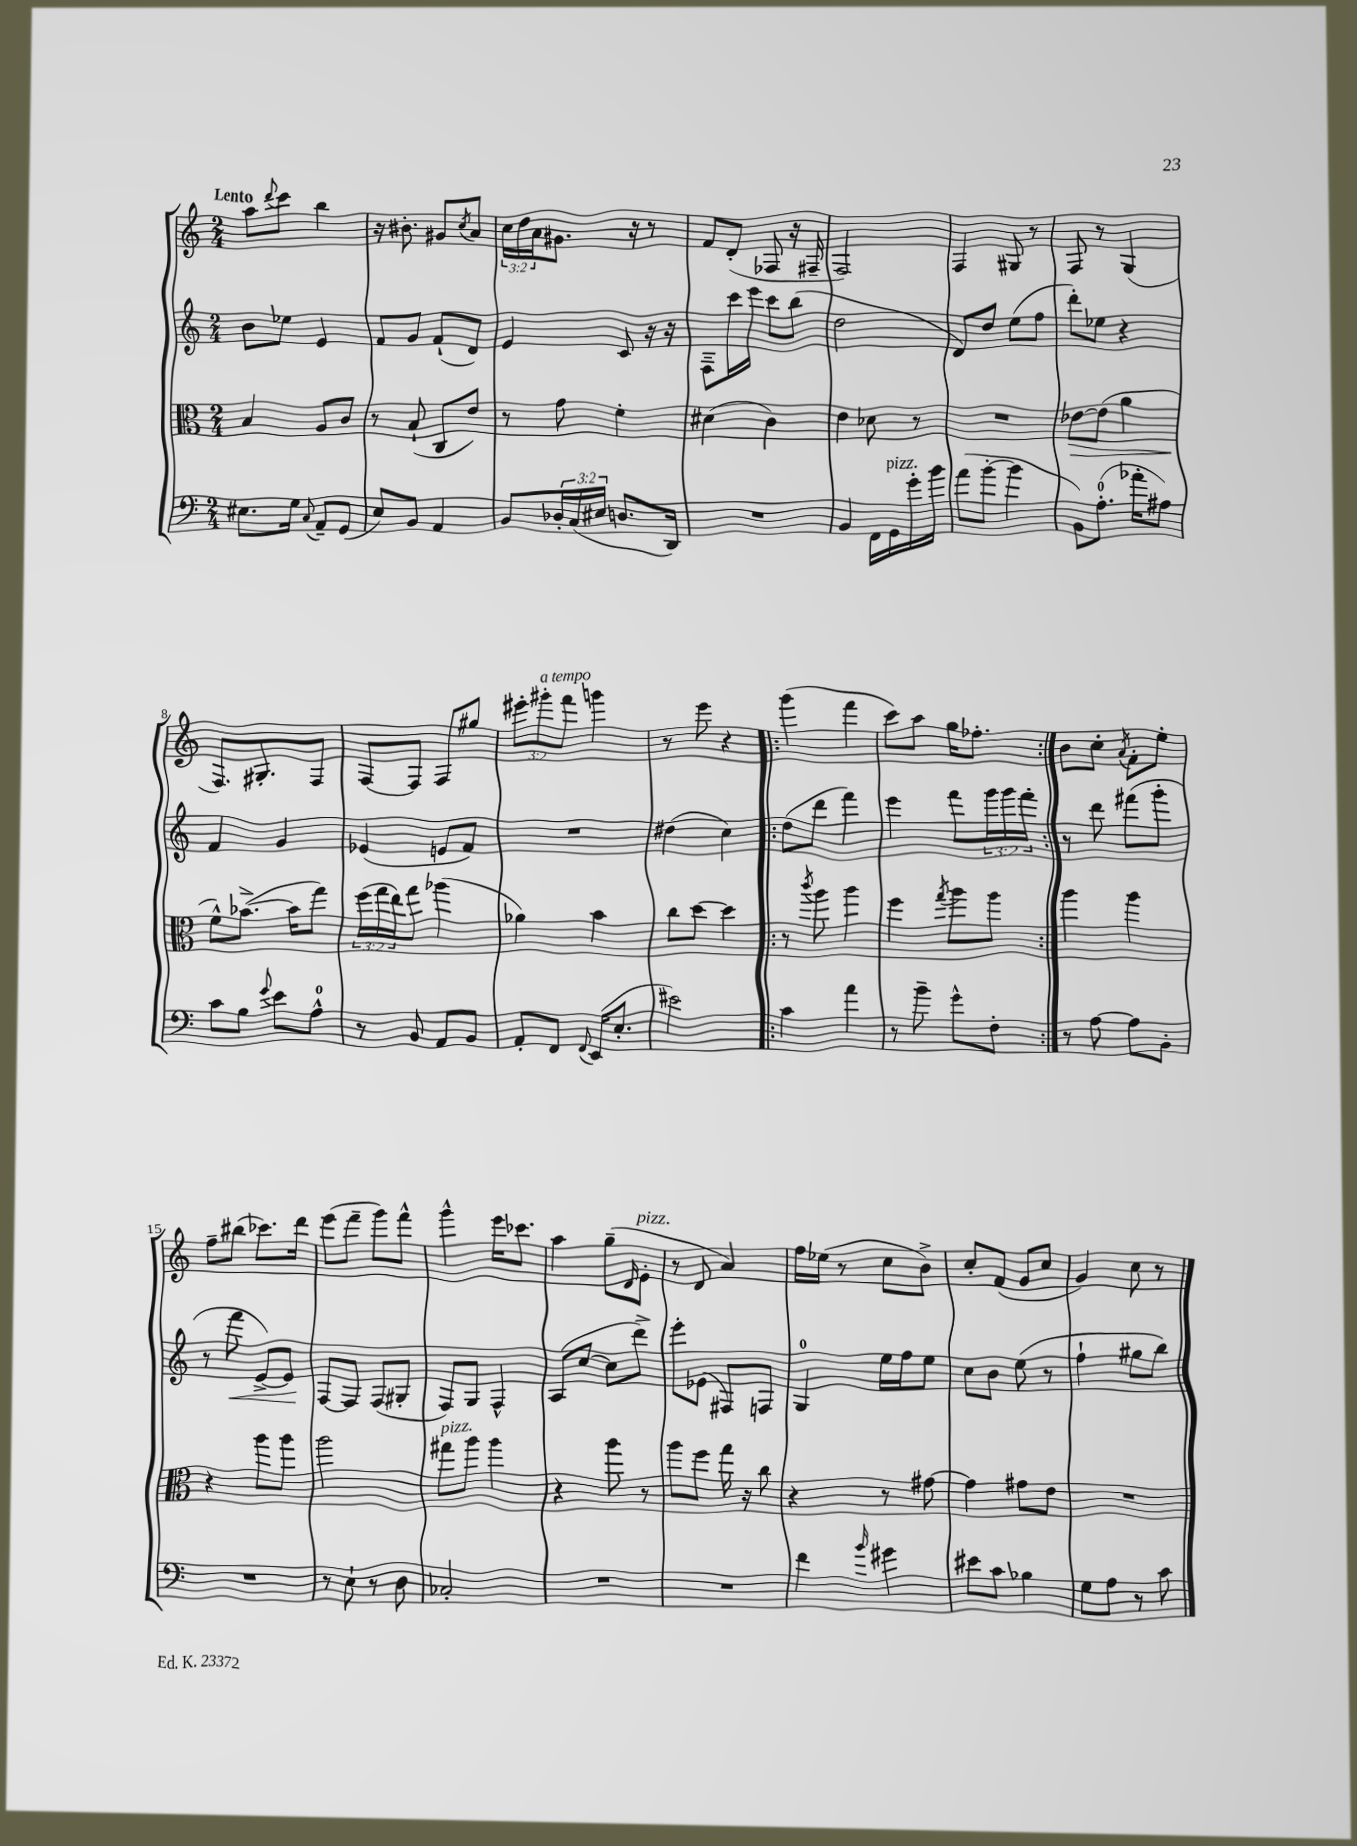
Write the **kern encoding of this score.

**kern	**kern	**kern	**kern
*staff4	*staff3	*staff2	*staff1
*clefF4	*clefC3	*clefG2	*clefG2
*k[]	*k[]	*k[]	*k[]
*M2/4	*M2/4	*M2/4	*M2/4
8.E#	4B	8b	8aa
.	.	.	8qqddd
.	.	8ee-	8ccc
16G	.	.	.
8qqC	.	.	.
8AA~	8A	4e	4bb
(8GG	8c	.	.
=	=	=	=
8E)	8r	8f	16r
.	.	.	8.b#'
8BB	(8B`	8g	.
4AA	8C	(8f`	8g#
.	.	.	8qcc
.	8e)	8d)	8a
=	=	=	=
8BB	8r	4e	24cc
.	.	.	24dd
.	.	.	24a
24D-'	8g	.	8.g#
(24C	.	.	.
24E#	.	.	.
8.D	4f'	8c	.
.	.	.	16r
.	.	16r	8r
16DD)	.	16r	.
=	=	=	=
2r	(4d#	8F~	8f
.	.	16ccc	(8d'
.	.	16eee	.
.	4c)	8ccc	8F-
.	.	(8bb	16r
.	.	.	16F#~
=	=	=	=
4BB	4e	2dd	2F)
16FF	8d-	.	.
16GG	.	.	.
16g'	8r	.	.
16b	.	.	.
=	=	=	=
(8a	2r	8d)	4F
[8b'	.	8dd	.
4b]	.	(8ee	8G#
.	.	8ff	8r
=	=	=	=
8BB)	[8e-	8ddd')	8F
(8.A'	(8e-]	8ee-	8r
.	4a	4r	(4G
16a-'	.	.	.
8A#)	.	.	.
=	=	=	=
8c	8f^^)	4f	8.F)
8B	([8.b-^	.	.
.	.	.	8.G#'
8qqg	.	.	.
8e	.	4g	.
.	16b-]	.	.
8A^^	8gg)	.	8F
=	=	=	=
8r	(24ff	(4e-	[8F
.	24gg	.	.
.	24ee)	.	.
8BB	8gg	.	8F]
8AA	(4aa-	8e	8F
8BB	.	8f)	8gg#
=	=	=	=
8AA'	4a-)	2r	12eee#'
.	.	.	12ggg#'
8FF	.	.	.
.	.	.	12fff
8qqFF	.	.	.
(16EE	4b	.	4ggg
8.E'	.	.	.
=	=	=	=
2e#)	8cc	(4dd#	8r
.	[8dd	.	8eee
.	4dd]	4cc)	4r
=!|:	=!|:	=!|:	=!|:
4c	8r	(8dd	(4ggg
.	8qccc	.	.
.	8aa	8ddd	.
4a	4aa	4fff)	4fff
=	=	=	=
8r	4ff	4eee	8ccc)
8b~	.	.	8aa
.	8qgg	.	.
8g^^	8aa	8fff	16gg
.	.	.	8.ff-'
8F'	8aa	24ggg	.
.	.	24ggg	.
.	.	24fff'	.
=:|!	=:|!	=:|!	=:|!
8r	4aa	8r	8b
[8A	.	8ddd	8cc'
.	.	.	8qa
8A]	4aa	(8fff#	8f'
8BB'	.	8ggg'	8ee'
=	=	=	=
2r	4r	8r	8ff~
.	.	8fff	(8bb#
.	8aa	[8e^)	8.ccc-)
.	8aa	8e]	.
.	.	.	16ddd
=	=	=	=
8r	2aa	[8F	(8eee
8E`	.	8F]	8fff~
8r	.	(8F	8ggg)
8D	.	8G#'	8fff^^
=	=	=	=
2C-'	8gg#	8F)	4ggg^^
.	8aa	8G	.
.	4aa	4F^^	16eee
.	.	.	8.ccc-
=	=	=	=
2r	4r	(8A	4aa
.	.	[8cc	.
.	8aa	8cc]	(8gg~
.	.	.	16qqd
.	8r	8ddd^)	8e'
=	=	=	=
2r	8aa	8eee'	8r
.	8ff	(8e-	8d
.	16gg	8F#)	4a)
.	16r	.	.
.	8cc	8F	.
=	=	=	=
4f	4r	4G	16ff
.	.	.	(16ee-
.	.	.	8r
16qqb	.	.	.
4g#	8r	16ee	8cc
.	.	16ff	.
.	[8g#	8ee	8b^)
=	=	=	=
8e#	4g#]	8cc	8cc'
8c	.	8b	(8f
4B-	8g#	(8ee	8g
.	8e	8r	8cc
=	=	=	=
8G	2r	4ff`	4g)
8A	.	.	.
8r	.	8gg#	8cc
8c	.	8bb)	8r
==	==	==	==
*-	*-	*-	*-
